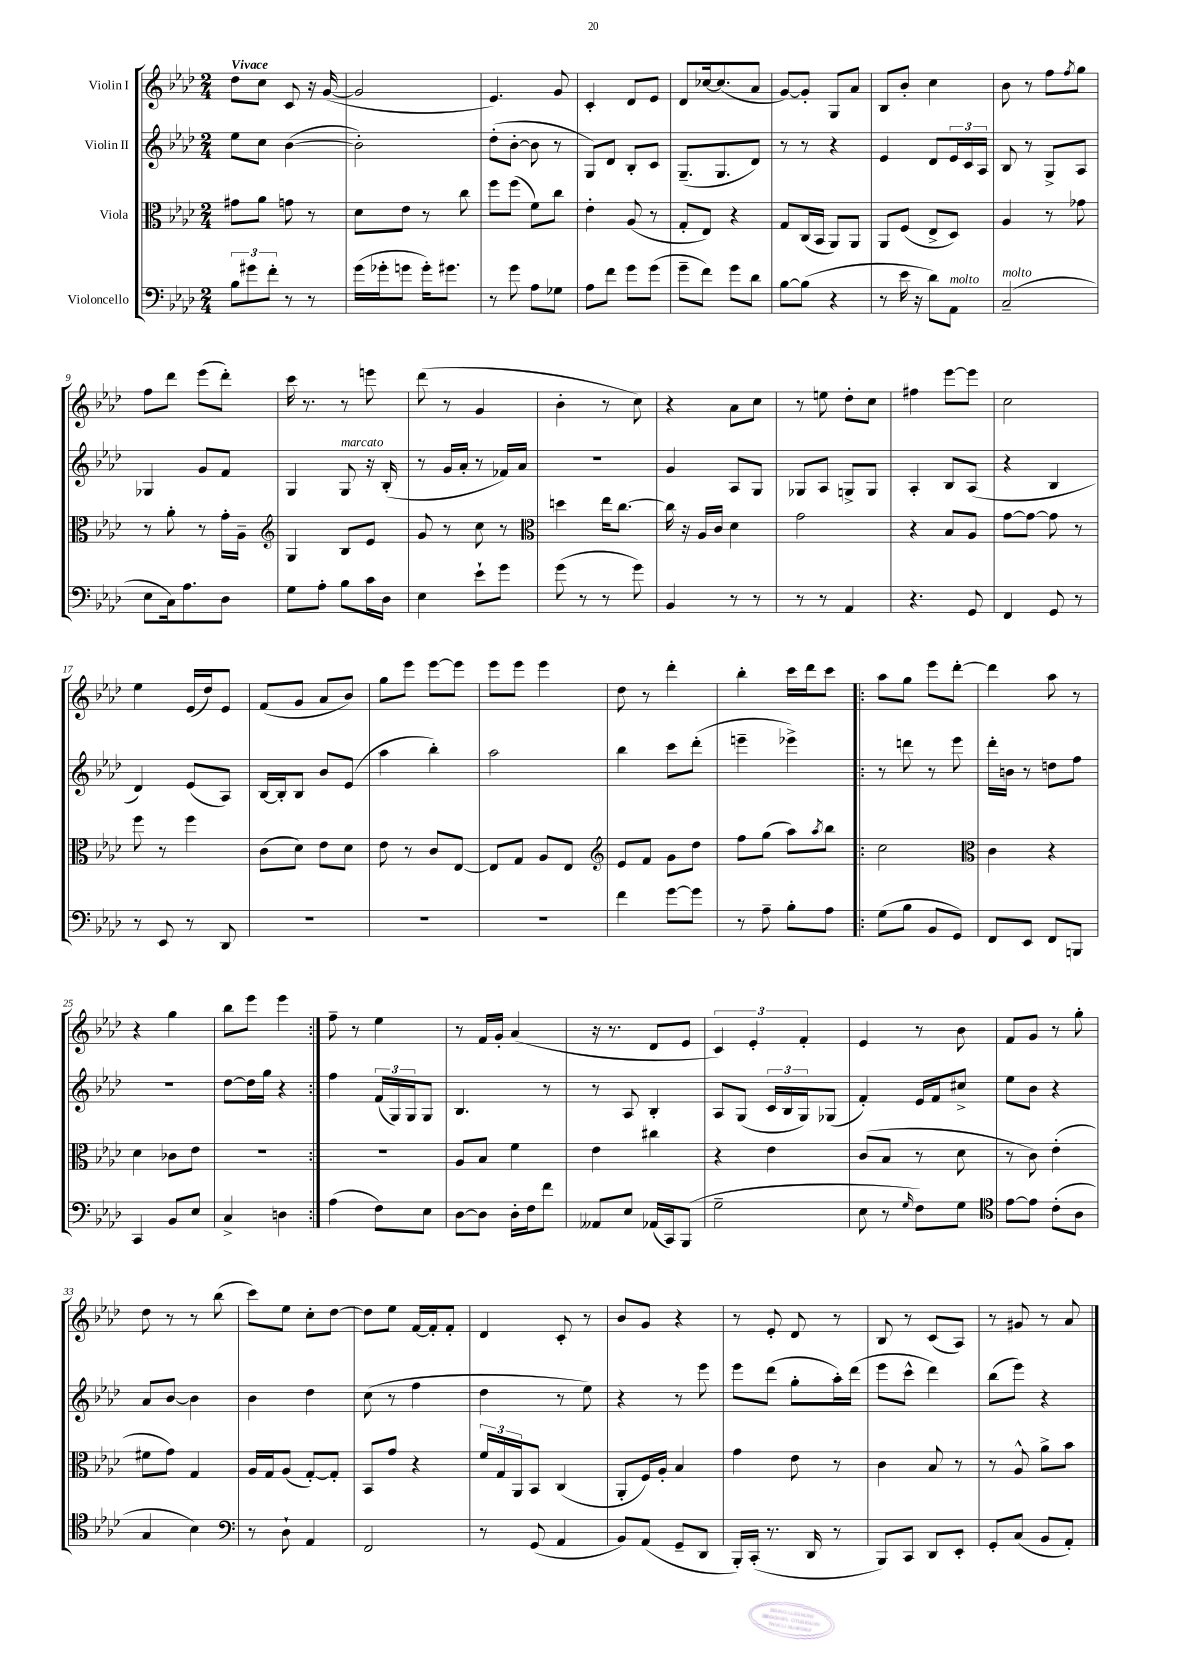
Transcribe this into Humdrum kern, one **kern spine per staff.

**kern	**kern	**kern	**kern
*staff4	*staff3	*staff2	*staff1
*clefF4	*clefC3	*clefG2	*clefG2
*k[b-e-a-d-]	*k[b-e-a-d-]	*k[b-e-a-d-]	*k[b-e-a-d-]
*M2/4	*M2/4	*M2/4	*M2/4
12B-\L	8g#\L	8ee-\L	8dd-\L
12g#\	.	.	.
.	8a-\J	8cc\J	8cc\J
12f'\J	.	.	.
8r	8g\	([4b-\	8c/
8r	8r	.	16r
.	.	.	([16g/
=	=	=	=
(16g\LL	8d-\L	2b-'\])	2g/]
16g-'\J	.	.	.
8g\J	8e-\J	.	.
16g'\LK)	8r	.	.
8.g#\J	.	.	.
.	8cc\	.	.
=	=	=	=
8r	8ff\L	(8dd-'\L	4.e-/)
8g\	(8ff\J	[8b-'\J	.
8A-\L	8f\L)	8b-\]	.
8G-\J	8cc\J	8r	8g/
=	=	=	=
8A-\L	4e-'\	8G/L)	4c'/
8f\J	.	8d-/J	.
8g\L	(8A-/	8B-'/L	8d-/L
(8g\J	8r	8c/J	8e-/J
=	=	=	=
8g~\L	8G'/L	(8.G~/L	8d-/L
8f\J)	8E-/J)	.	[16cc-/k
.	.	8.G/	(8.cc-/]
8g\L	4r	.	.
8d-\J	.	8d-/J)	8a-/J
=	=	=	=
[8B-\L	8G/L	8r	[8g/L)
(8B-\]J	(16C/L	8r	8g'/]J
.	16BB-/JJ	.	.
4r	8AA-/L)	4r	8G/L
.	8AA-/J	.	8a-/J
=	=	=	=
8r	8AA-/L	4e-/	8B-/L
16e-\	(8F/J	.	8b-'/J
16r	.	.	.
8d-\L)	8E-^/L	8d-/L	4cc\
8AA-\J	8D-/J)	24e-/L	.
.	.	24c/	.
.	.	24A-/JJ	.
=	=	=	=
(2C~/	4A-/	8B-/	8b-\
.	.	8r	8r
.	8r	8G^/L	8ff\L
.	.	.	8qff/
.	8g-\	8A-/J	8gg\J
=	=	=	=
8E-\L	8r	4G-/	8ff\L
16C\k)	8a-'\	.	8ddd-\J
8.A-\	.	.	.
.	8r	8g/L	(8eee-\L
8D-\J	16g'\LL	8f/J	8ddd-'\J)
.	16A-~\JJ	.	.
=	=	=	=
*	*clefG2	*	*
8G\L	4G/	4G/	16ccc\
.	.	.	8.r
8A-'\J	.	.	.
8B-\L	8B-/L	8G/	8r
16c\L	8e-/J	16r	8eee\
16D-\JJ	.	(16B-'/	.
=	=	=	=
4E-\	8g/	8r	(8ddd-\
.	8r	16g/LL	8r
.	.	16a-'/JJ	.
8e-`\L	8cc\	8r	4g/
8g\J	8r	16f-/LL)	.
.	.	16a-/JJ	.
=	=	=	=
*	*clefC3	*	*
(8g\	4dd\	2r	4b-'\
8r	.	.	.
8r	16ee-\LK	.	8r
.	[8.cc\J	.	.
8g\)	.	.	8cc\)
=	=	=	=
4BB-/	16cc\]	4g/	4r
.	16r	.	.
.	16A-/LL	.	.
.	16c/JJ	.	.
8r	4d-\	8A-/L	8a-\L
8r	.	8G/J	8cc\J
=	=	=	=
8r	2g\	8G-/L	8r
8r	.	8A-/J	8ee\
4AA-/	.	8G^/L	8dd-'\L
.	.	8G/J	8cc\J
=	=	=	=
4.r	4r	4A-'/	4ff#\
.	8B-/L	8B-/L	[8eee-\L
8GG/	8A-/J	(8A-/J	8eee-\]J
=	=	=	=
4FF/	[8g\L	4r	2cc\
.	8g\_J	.	.
8GG/	8g\]	4B-/	.
8r	8r	.	.
=	=	=	=
8r	8ff\	4d-/)	4ee-\
8EE-/	8r	.	.
8r	4ff\	(8e-/L	(16e-/LL
.	.	.	16dd-/J)
8DD-/	.	8A-/J)	8e-/J
=	=	=	=
2r	(8c\L	[16B-/LL	(8f/L
.	.	16B-'/]J	.
.	8d-\J)	8B-/J	8g/J
.	8e-\L	8b-/L	8a-/L
.	8d-\J	(8e-/J	8b-/J)
=	=	=	=
2r	8e-\	4aa-\	8gg\L
.	8r	.	8eee-\J
.	8c/L	4bb-'\)	[8eee-\L
.	[8E-/J	.	8eee-\]J
=	=	=	=
2r	8E-/]L	2aa-\	8eee-\L
.	8G/J	.	8eee-\J
.	8A-/L	.	4eee-\
.	8E-/J	.	.
=	=	=	=
*	*clefG2	*	*
4f\	8e-/L	4bb-\	8dd-\
.	8f/J	.	8r
[8g\L	8g\L	8ccc\L	4ddd-'\
8g\]J	8dd-\J	(8ddd-'\J	.
=	=	=	=
8r	8ff\L	4eee~\	4bb-'\
8A-~\	(8gg\J	.	.
8B-'\L	8aa-\L)	4eee-^\)	16ccc\LL
.	.	.	16ddd-\J
.	8qaa-/	.	.
8A-\J	8bb-\J	.	8ccc\J
=!|:	=!|:	=!|:	=!|:
(8G\L	2cc\	8r	8aa-\L
8B-\J	.	8ddd\	8gg\J
8BB-/L	.	8r	8eee-\L
8GG/J)	.	8eee-\	[8ddd-'\J
=	=	=	=
*	*clefC3	*	*
8FF/L	4c\	16ddd-'\LL	4ddd-\]
.	.	16b\JJ	.
8EE-/J	.	8r	.
8FF/L	4r	8dd\L	8aa-\
8BBB/J	.	8ff\J	8r
=	=	=	=
4CC/	4d-\	2r	4r
8BB-/L	8c-\L	.	4gg\
8E-/J	8e-\J	.	.
=	=	=	=
4C^/	2r	[8dd-\L	8bb-\L
.	.	16dd-\]L	8eee-\J
.	.	16gg\JJ	.
4D\	.	4r	4eee-\
=:|!	=:|!	=:|!	=:|!
(4A-\	2r	4ff\	8ff~\
.	.	.	8r
8F\L)	.	(24f/LL	4ee-\
.	.	24G/)	.
.	.	24G/J	.
8E-\J	.	8G/J	.
=	=	=	=
[8D-\L	8A-/L	4.B-/	8r
8D-\]J	8B-/J	.	16f/LL
.	.	.	16g'/JJ
16D-'\LL	4f\	.	(4a-/
16F\J	.	.	.
8f\J	.	8r	.
=	=	=	=
8AA--/L	4e-\	8r	16r
.	.	.	8.r
8E-/J	.	8A-/	.
(16AA-/LL	4cc#\	4B-'/	8d-/L
16CC/J)	.	.	.
(8BBB-/J	.	.	8e-/J
=	=	=	=
2G~\	4r	8A-/L	6c/)
.	.	(8G/J	.
.	.	.	6e-'/
.	4e-\	24c/LL	.
.	.	24B-/	.
.	.	24G/J)	6f'/
.	.	(8G-/J	.
=	=	=	=
8E-\	(8c/L	4f'/)	4e-/
8r	8B-/J	.	.
16qqG/	.	.	.
8F\L)	8r	16e-/LL	8r
.	.	16f/J	.
8G\J	8d-\	8cc#^/J	8b-\
=	=	=	=
*clefC4	*	*	*
[8e-\L	8r	8ee-\L	8f/L
8e-\]J	8c\)	8b-\J	8g/J
(8c'\L	(4e-'\	4r	8r
8A-\J	.	.	8gg'\
=	=	=	=
4G/	8f#\L	8a-/L	8dd-\
.	8g\J)	[8b-/J	8r
4B-\)	4G/	4b-\]	8r
.	.	.	(8bb-\
=	=	=	=
*clefF4	*	*	*
8r	16A-/LL	4b-\	8ccc\L)
.	16G/J	.	.
8D-`\	(8A-/J	.	8ee-\J
4AA-/	[8G'/L)	4dd-\	8cc'\L
.	8G'/]J	.	[8dd-\J
=	=	=	=
2FF/	8BB-/L	(8cc\	8dd-\]L
.	8g/J	8r	8ee-\J
.	4r	4ff\	[16f/LL
.	.	.	16f'/]J
.	.	.	8f'/J
=	=	=	=
8r	24f/LL	4dd-\	4d-/
.	24G/	.	.
.	24AA-/J	.	.
(8GG/	8BB-/J	.	.
4AA-/	(4C/	8r	8c'/
.	.	8ee-\)	8r
=	=	=	=
8BB-/L)	8AA-'/L	4r	8b-/L
(8AA-/J	16F/L)	.	8g/J
.	16A-'/JJ	.	.
8GG~/L	4B-/	8r	4r
8DD-/J	.	8eee-\	.
=	=	=	=
16BBB-'/LL)	4g\	8eee-\L	8r
(16CC'/JJ	.	.	.
8.r	.	(8ddd-\J	8e-'/
.	8e-\	8gg'\L	8d-/
16DD-/	.	.	.
8r	8r	16aa-'\L)	8r
.	.	(16ddd-\JJ	.
=	=	=	=
8BBB-/L)	4c\	8eee-\L	8B-/
8CC/J	.	8ccc^^\J	8r
8DD-/L	8B-/	4ddd-\)	(8c/L
8EE-'/J	8r	.	8A-/J)
=	=	=	=
8GG'/L	8r	(8bb-\L	8r
(8C/J	8A-^^/	8eee-\J)	8g#/
8BB-/L	8a-^\L	4r	8r
8AA-'/J)	8b-\J	.	8a-/
==	==	==	==
*-	*-	*-	*-
